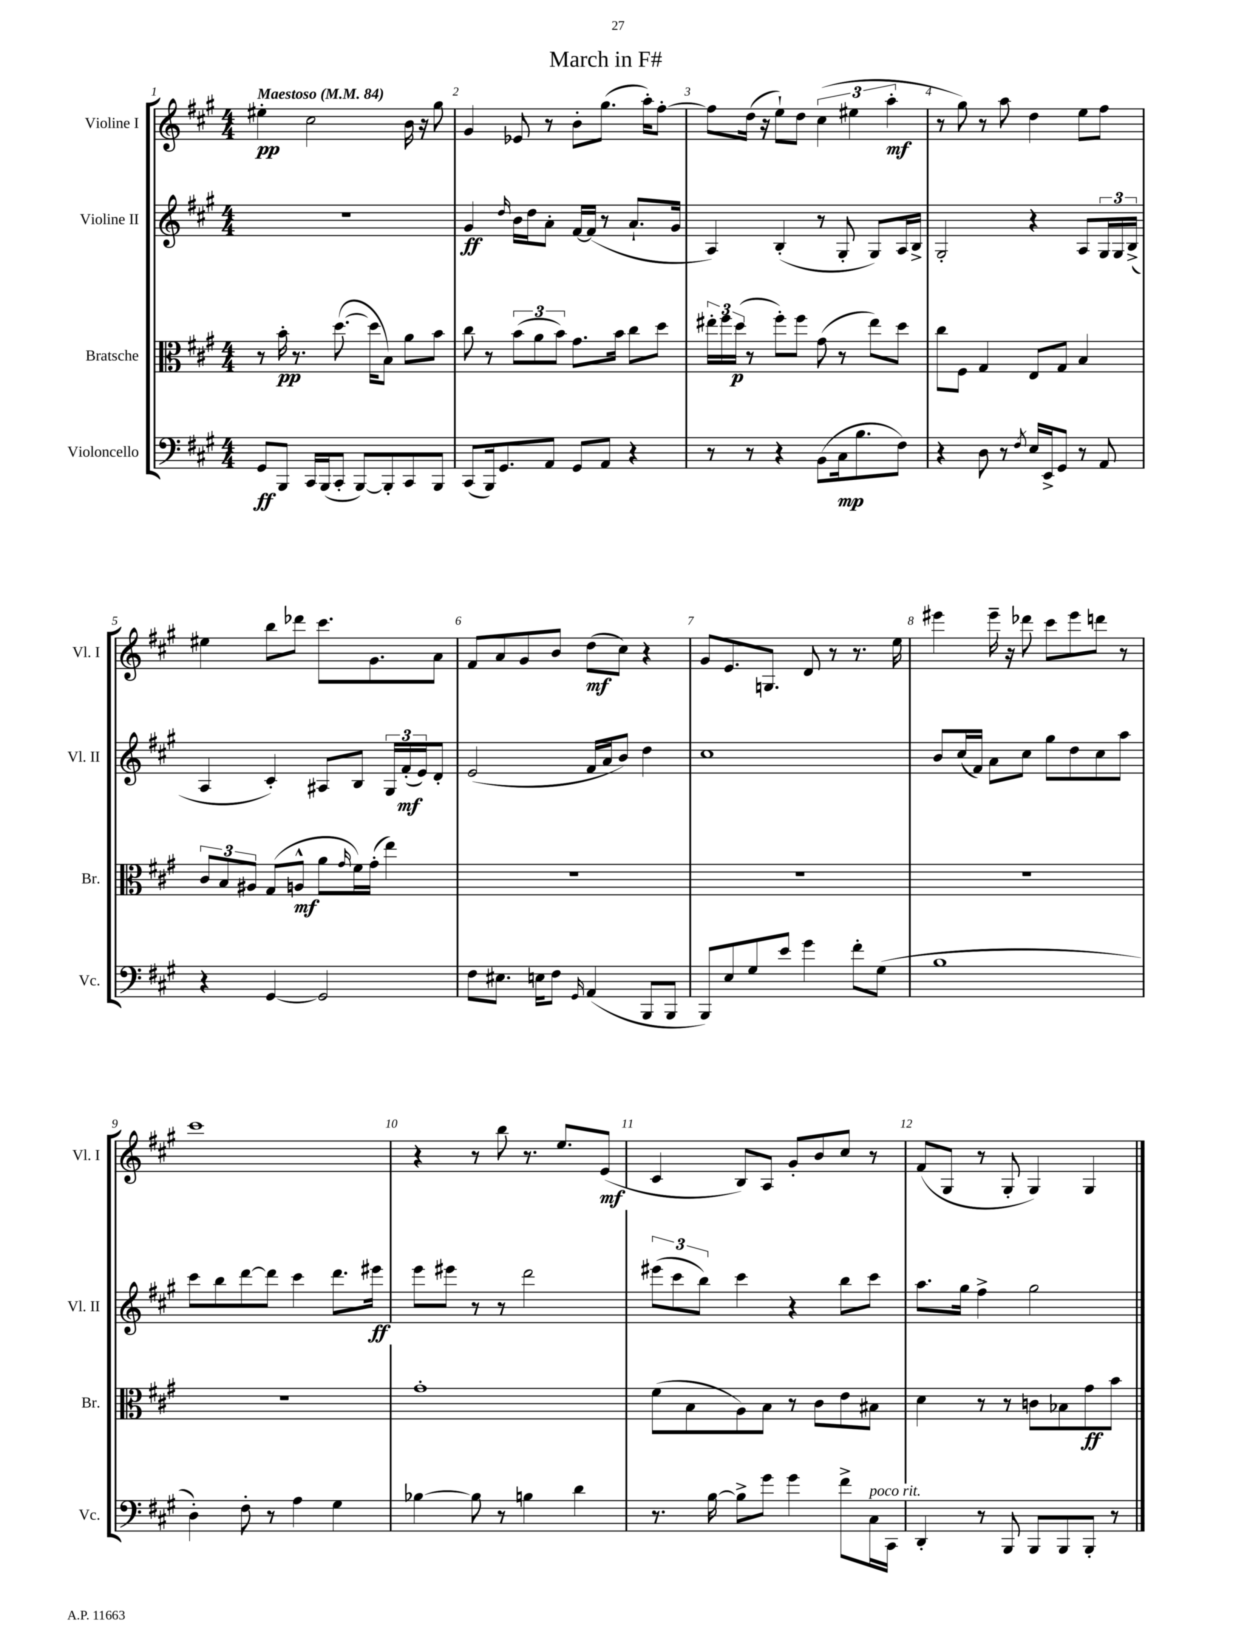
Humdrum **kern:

**kern	**dynam	**kern	**dynam	**kern	**dynam	**kern	**dynam
*part4	*part4	*part3	*part3	*part2	*part2	*part1	*part1
*staff4	*staff4	*staff3	*staff3	*staff2	*staff2	*staff1	*staff1
*I"Violoncello	*	*I"Bratsche	*	*I"Violine II	*	*I"Violine I	*
*I'Vc.	*	*I'Br.	*	*I'Vl. II	*	*I'Vl. I	*
*clefF4	*	*clefC3	*	*clefG2	*	*clefG2	*
*k[f#c#g#]	*	*k[f#c#g#]	*	*k[f#c#g#]	*	*k[f#c#g#]	*
*M4/4	*	*M4/4	*	*M4/4	*	*M4/4	*
*MM84	*	*MM84	*	*MM84	*	*MM84	*
=1	=1	=1	=1	=1	=1	=1	=1
!	!	!	!	!	!	!LO:TX:a:B:t=Maestoso	!
8GG#/L	ff	8r	.	1r	.	4ee#X'\	pp
8BBB/J	.	16b'\	pp	.	.	.	.
.	.	8.r	.	.	.	.	.
16CC#/LL	.	.	.	.	.	2cc#\	.
(16BBB/J	.	.	.	.	.	.	.
8CC#'/J	.	([8.dd\	.	.	.	.	.
[8BBB/L)	.	.	.	.	.	.	.
.	.	16dd\KL]	.	.	.	.	.
8BBB'/]	.	8B\J)	.	.	.	.	.
8CC#/	.	8a\L	.	.	.	16b\	.
.	.	.	.	.	.	16r	.
8BBB/J	.	8b\J	.	.	.	8gg#\	.
=2	=2	=2	=2	=2	=2	=2	=2
(8CC#/L	.	8cc#\	.	4g#/	ff	4g#/	.
16BBB/k)	.	8r	.	.	.	.	.
8.GG#/	.	.	.	.	.	.	.
.	.	.	.	16qqdd/	.	.	.
.	.	(12b\L	.	16b\LL	.	8e-X/	.
.	.	.	.	16dd\J	.	.	.
.	.	12a\	.	.	.	.	.
8AA/J	.	.	.	8a'\J	.	8r	.
.	.	12b\J)	.	.	.	.	.
8GG#/L	.	8.g#\L	.	[16f#/LL	.	8b'\L	.
.	.	.	.	(16f#/JJ]	.	.	.
8AA/J	.	.	.	8r	.	(8.gg#\J	.
.	.	16b\Jk	.	.	.	.	.
4r	.	8cc#\L	.	8.a`/L	.	.	.
.	.	.	.	.	.	16aa'\KL)	.
.	.	8dd\J	.	.	.	[8ff#'\J	.
.	.	.	.	16g#/Jk	.	.	.
=3	=3	=3	=3	=3	=3	=3	=3
8r	.	24ee#X'\LL	.	4A/)	.	8ff#\L]	.
.	.	24ff#\	.	.	.	.	.
.	.	(24dd\JJ	p	.	.	.	.
8r	.	8r	.	.	.	(16dd\Jk	.
.	.	.	.	.	.	16r	.
4r	.	8ff#'\L)	.	(4B'/	.	8ee`\L)	.
.	.	8ff#\J	.	.	.	8dd\J	.
(8BB\L	.	(8g#\	.	8r	.	(6cc#\	.
16C#\k	mp	8r	.	8G#'/	.	.	.
.	.	.	.	.	.	6ee#X\	.
8.B\	.	.	.	.	.	.	.
.	.	8ee#\L)	.	8G#/L)	.	.	.
.	.	.	.	.	.	6aa'\	mf
8F#\J)	.	8dd\J	.	16A/L	.	.	.
.	.	.	.	16B^/JJ	.	.	.
=4	=4	=4	=4	=4	=4	=4	=4
4r	.	8cc#\L	.	2G#'/	.	8r	.
.	.	8F#\J	.	.	.	8gg#\)	.
8D\	.	4G#/	.	.	.	8r	.
8r	.	.	.	.	.	8aa\	.
8qF#/	.	.	.	.	.	.	.
16E/LL	.	8E/L	.	4r	.	4dd\	.
16EE^/J	.	.	.	.	.	.	.
8GG#/J	.	8G#/J	.	.	.	.	.
8r	.	4B/	.	8A/L	.	8ee\L	.
8AA/	.	.	.	24G#/L	.	8ff#\J	.
.	.	.	.	24G#/	.	.	.
.	.	.	.	(24B^/JJ	.	.	.
!!LO:LB:g=z
=5	=5	=5	=5	=5	=5	=5	=5
4r	.	12c#/L	.	4A/	.	4ee#X\	.
.	.	12B/	.	.	.	.	.
.	.	12A#X/J	.	.	.	.	.
[4GG#/	.	(8G#/L	.	4c#'/)	.	8bb\L	.
.	.	8An^^/J	mf	.	.	8ddd-X\J	.
2GG#/]	.	8a\L	.	8A#X/L	.	8.ccc#\L	.
.	.	16qqg#/	.	.	.	.	.
.	.	16f#\L)	.	8B/J	.	.	.
.	.	(16g#'\JJ	.	.	.	8.g#\	.
.	.	4ee\)	.	24G#/LL	.	.	.
.	.	.	.	(24f#'/	mf	.	.
.	.	.	.	24e/J)	.	.	.
.	.	.	.	8d'/J	.	8a\J	.
=6	=6	=6	=6	=6	=6	=6	=6
8F#\L	.	1r	.	(2e/	.	8f#/L	.
8.E#X\J	.	.	.	.	.	8a/	.
.	.	.	.	.	.	8g#/	.
16En\KL	.	.	.	.	.	.	.
8F#\J	.	.	.	.	.	8b/J	.
16qqGG#/	.	.	.	.	.	.	.
(4AA/	.	.	.	16f#/LL	.	(8dd\L	mf
.	.	.	.	16a/J	.	.	.
.	.	.	.	8b/J)	.	8cc#\J)	.
8BBB/L	.	.	.	4dd\	.	4r	.
8BBB/J	.	.	.	.	.	.	.
=7	=7	=7	=7	=7	=7	=7	=7
8BBB/L)	.	1r	.	1cc#	.	8g#/L	.
8E/	.	.	.	.	.	8.e/	.
8G#/	.	.	.	.	.	.	.
.	.	.	.	.	.	8.Gn/J	.
8e/J	.	.	.	.	.	.	.
4g#\	.	.	.	.	.	8d/	.
.	.	.	.	.	.	8r	.
8f#'\L	.	.	.	.	.	8.r	.
(8G#\J	.	.	.	.	.	.	.
.	.	.	.	.	.	16ee\	.
=8	=8	=8	=8	=8	=8	=8	=8
1B	.	1r	.	8b/L	.	4eee#X\	.
.	.	.	.	(16cc#/L	.	.	.
.	.	.	.	16f#/JJ)	.	.	.
.	.	.	.	8a\L	.	16eee#~\	.
.	.	.	.	.	.	16r	.
.	.	.	.	8cc#\J	.	8ddd-X\	.
.	.	.	.	8gg#\L	.	8ccc#\L	.
.	.	.	.	8dd\	.	8eee#\	.
.	.	.	.	8cc#\	.	8dddn\J	.
.	.	.	.	8aa\J	.	8r	.
!!LO:LB:g=z
=9	=9	=9	=9	=9	=9	=9	=9
4D'\)	.	1r	.	8ccc#\L	.	1ccc#	.
.	.	.	.	8bb\	.	.	.
8F#'\	.	.	.	[8ddd\	.	.	.
8r	.	.	.	8ddd\J]	.	.	.
4A\	.	.	.	4ccc#\	.	.	.
4G#\	.	.	.	8.ddd\L	.	.	.
.	.	.	.	16eee#X\Jk	ff	.	.
=10	=10	=10	=10	=10	=10	=10	=10
[4B-X\	.	1g#'	.	8eee\L	.	4r	.
.	.	.	.	8eee#X\J	.	.	.
8B-\]	.	.	.	8r	.	8r	.
8r	.	.	.	8r	.	8bb\	.
4Bn\	.	.	.	2ddd\	.	8.r	.
.	.	.	.	.	.	8.ee/L	.
4d\	.	.	.	.	.	.	.
.	.	.	.	.	.	(8e/J	mf
=11	=11	=11	=11	=11	=11	=11	=11
8.r	.	(8f#\L	.	(12eee#X\L	.	4c#/	.
.	.	.	.	12ccc#\	.	.	.
.	.	8B\	.	.	.	.	.
.	.	.	.	12bb\J)	.	.	.
[16B\	.	.	.	.	.	.	.
8B^\L]	.	8A\)	.	4ccc#\	.	8B/L)	.
8g#\J	.	8B\J	.	.	.	8A/J	.
4g#\	.	8r	.	4r	.	8g#'/L	.
.	.	8c#\L	.	.	.	8b/	.
8f#^\L	.	8e\	.	8bb\L	.	8cc#/J	.
!LO:TX:a:i:t=poco rit.	!	!	!	!	!	!	!
16C#\L	.	8B#X\J	.	8ccc#\J	.	8r	.
16CC#\JJ	.	.	.	.	.	.	.
=12	=12	=12	=12	=12	=12	=12	=12
4DD'/	.	4d\	.	8.aa\L	.	(8f#/L	.
.	.	.	.	.	.	8G#/J	.
.	.	.	.	16gg#\Jk	.	.	.
8r	.	8r	.	4ff#^\	.	8r	.
8BBB/	.	8r	.	.	.	8G#'/	.
8BBB/L	.	8cn\L	.	2gg#\	.	4G#/)	.
8BBB/	.	8B-X\	.	.	.	.	.
8BBB'/J	.	8g#\	ff	.	.	4G#/	.
8r	.	8b\J	.	.	.	.	.
==	==	==	==	==	==	==	==
*-	*-	*-	*-	*-	*-	*-	*-
